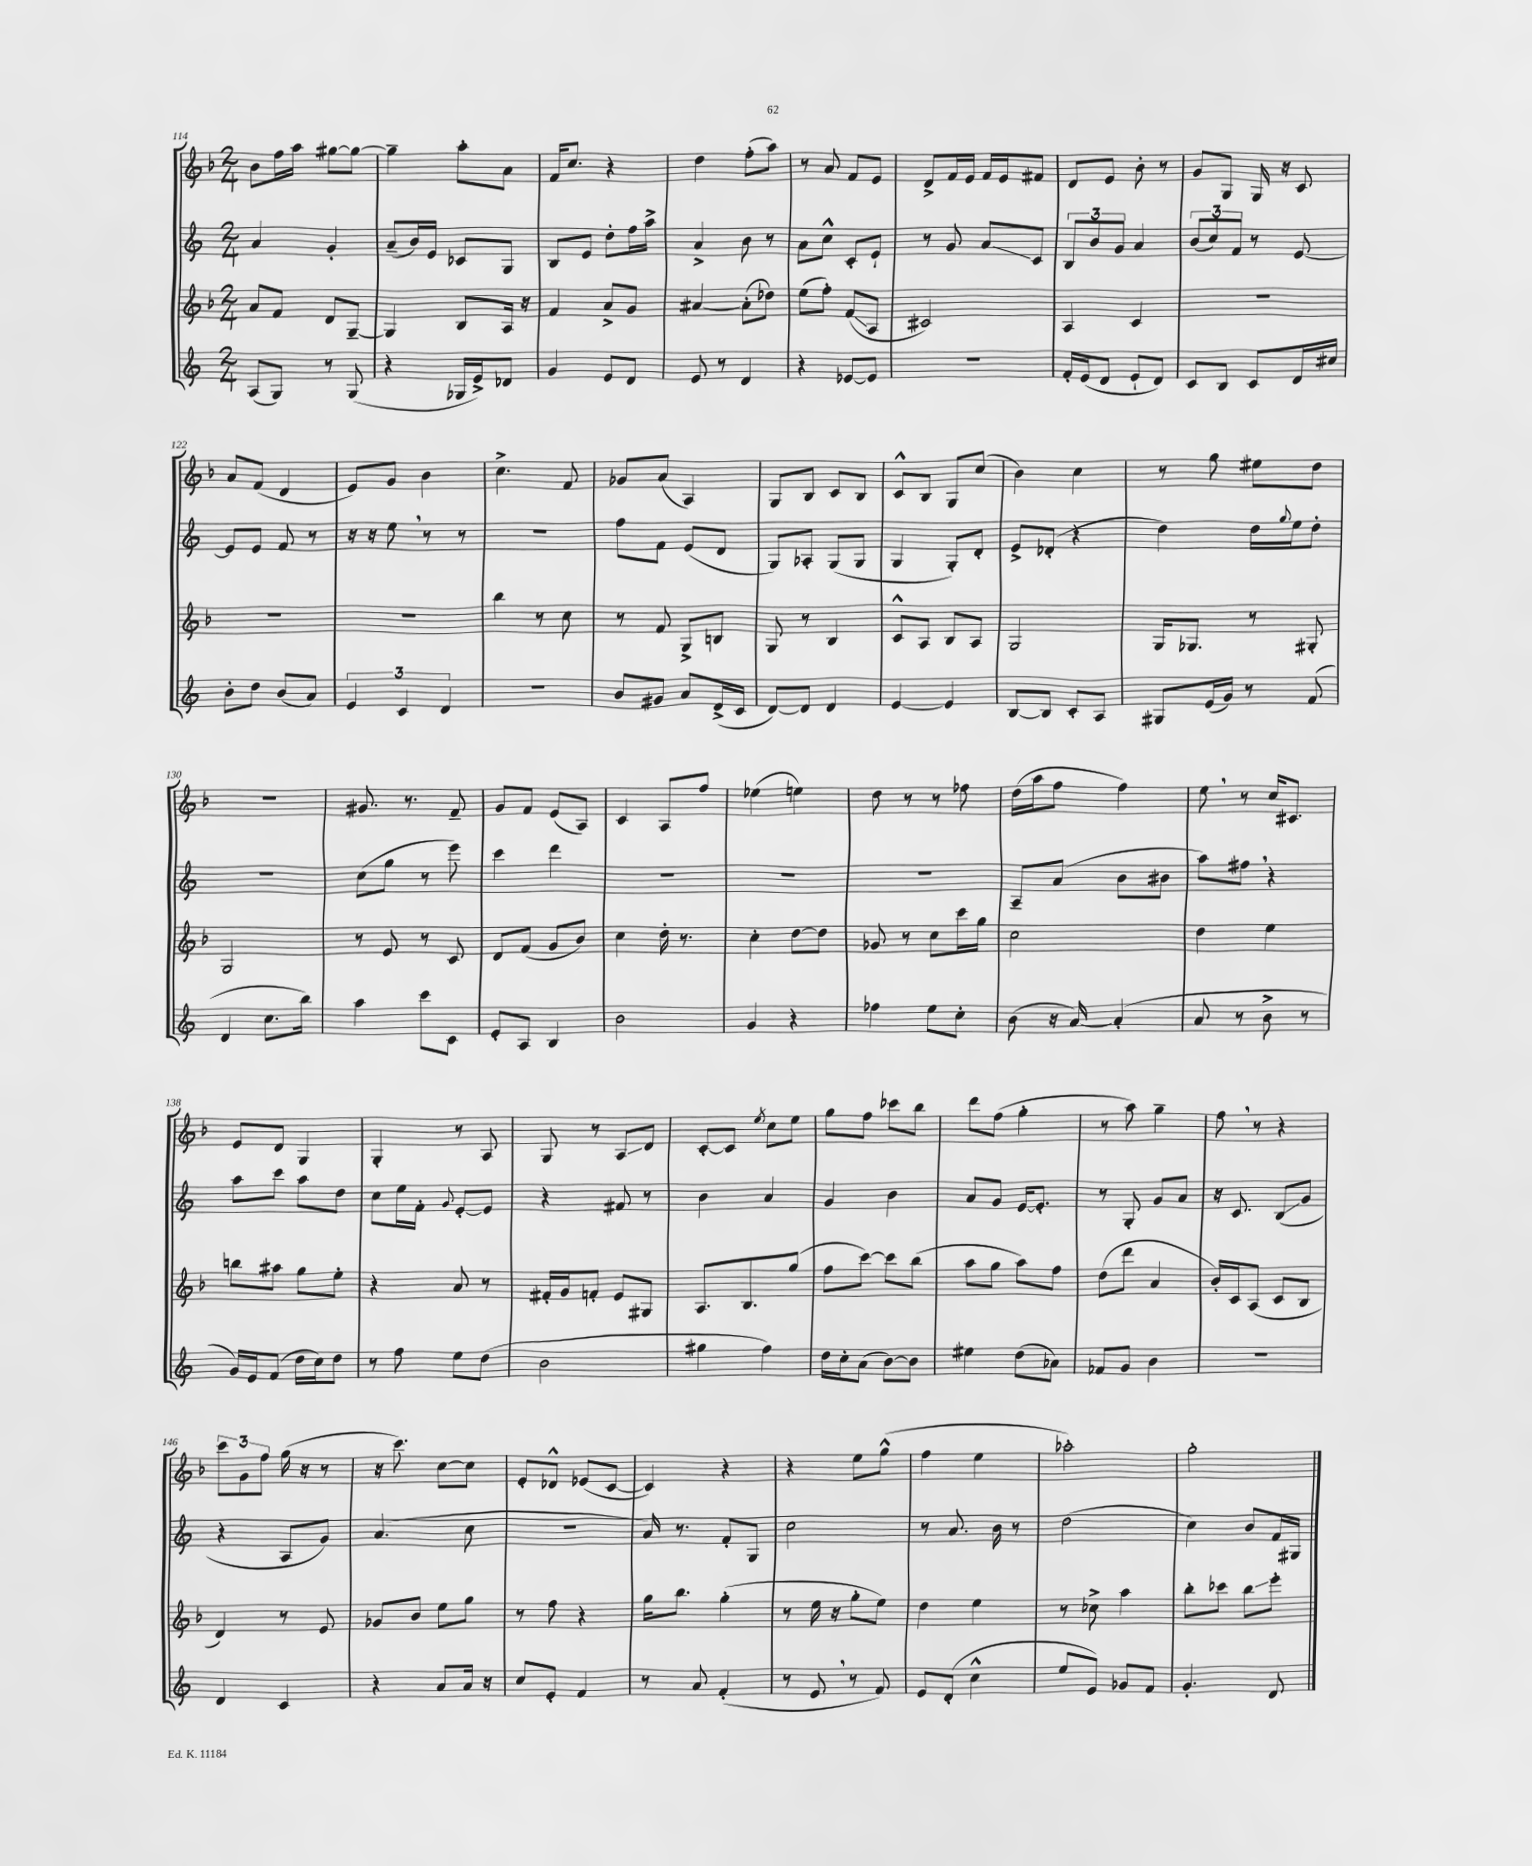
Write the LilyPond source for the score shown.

<<
\new StaffGroup <<
\new Staff = "s0" {
    \clef treble \key f \major \numericTimeSignature \time 2/4
    bes'8 f''16 a''16 gis''8~ gis''8~ |
    gis''4-- a''8-. a'8 |
    f'16 c''8. r4 |
    d''4 f''8-.( a''8) |
    r8 a'8 f'8 e'8 |
    d'8-> f'16 e'16 f'16 e'16 fis'8 |
    d'8 e'8 bes'8-. r8 |
    g'8 g8 g16 r16 c'8 |
    a'8 f'8( d'4 |
    e'8) g'8 bes'4 |
    c''4.-> f'8 |
    ges'8 a'8( a4) |
    g8 bes8 c'8 bes8 |
    c'8-^ bes8 g8 c''8( |
    bes'4) c''4 |
    r8 g''8 eis''8 d''8 |
    R2 |
    gis'8. r8. f'8-- |
    g'8 f'8 e'8( a8) |
    c'4 a8 f''8 |
    ees''4( e''4) |
    d''8 r8 r8 fes''8 |
    d''16( a''16 f''8 f''4) |
    e''8 \breathe r8 c''16 cis'8. |
    e'8 d'8 g4 |
    g4-. r8 a8 |
    g8 r8 a8\glissando d'8 |
    c'8~-. c'8 \acciaccatura { e''8 } c''8 e''8 |
    g''8 f''8 ces'''8 bes''8 |
    d'''8 f''8( g''4-. |
    r8 a''8) g''4-- |
    f''8 \breathe r8 r4 |
    \tuplet 3/2 { c'''8 g'8 f''8 } g''16( r16 r8 |
    r16 c'''8.) c''8~ c''8 |
    e'8-. des'8-^ ees'8( c'8~ |
    c'4) r4 |
    r4 e''8 g''8-^( |
    f''4 e''4 |
    aes''2-.) |
    g''2-. \bar "|." |
}
\new Staff = "s1" {
    \clef treble \key c \major \numericTimeSignature \time 2/4
    a'4 g'4-. |
    a'8--( b'16) e'16 ces'8 g8 |
    b8 e'8 d''8-. f''16 a''16-> |
    a'4-> b'8 r8 |
    a'8 c''8-^ c'8-. e'8-! |
    r8 g'8 a'8\glissando c'8 |
    \tuplet 3/2 { b8 b'8 g'8 } a'4 |
    \tuplet 3/2 { b'8( c''8) f'8 } r8 e'8~ |
    e'8 e'8 f'8 r8 |
    r16 r16 e''8 \breathe r8 r8 |
    r2 |
    f''8 f'8 e'8( d'8 |
    g8) aes8-. g8( g8 |
    g4 g8-.) d'8-. |
    e'8-> des'8-.( r4 |
    d''4) d''16 \appoggiatura { g''8 } e''16 d''8-. |
    r2 |
    c''8( g''8 r8 e'''8) |
    c'''4 d'''4 |
    R2 |
    R2 |
    R2 |
    a8-- a'8( b'8 bis'8 |
    a''8) fis''8 \breathe r4 |
    a''8 c'''8 a''8 d''8 |
    c''8 e''16 f'16-. \appoggiatura { g'8 } e'8~-. e'8 |
    r4 fis'8 r8 |
    b'4 a'4 |
    g'4 b'4 |
    a'8 g'8 e'16~ e'8.-. |
    r8 g8-. g'8 a'8 |
    r16 c'8. b8\glissando( g'8 |
    r4 a8 g'8) |
    a'4.( c''8 |
    r2 |
    a'16) r8. f'8-. g8 |
    c''2 |
    r8 a'8. b'16 r8 |
    d''2( |
    c''4) b'8 f'16 gis16 \bar "|." |
}
\new Staff = "s2" {
    \clef treble \key f \major \numericTimeSignature \time 2/4
    a'8 f'8 d'8 g8~-- |
    g4 bes8 a16 r16 |
    f'4 a'8-> g'8 |
    ais'4~ ais'8-.( des''8) |
    e''8( f''8-.) f'8\glissando( a8 |
    cis'2) |
    a4 c'4 |
    R2 |
    R2 |
    R2 |
    bes''4 r8 c''8 |
    r8 f'8 g8-> b8 |
    g8 r8 bes4 |
    c'8-^ a8 bes8 a8 |
    g2 |
    g16 ges8. r8 gis8-. |
    g2 |
    r8 e'8 r8 c'8 |
    d'8 f'8( g'8 bes'8) |
    c''4 d''16-. r8. |
    c''4-. d''8~ d''8 |
    ges'8 r8 c''8 c'''16 g''16 |
    c''2 |
    d''4 e''4 |
    b''8 ais''8 g''8 e''8-. |
    r4 a'8 r8 |
    fis'16-. g'16 f'8-. e'8 gis8 |
    a8. bes8. g''8( |
    f''8 c'''8~) c'''8 bes''8( |
    a''8 g''8 a''8) f''8 |
    d''8( d'''8 a'4 |
    bes'16-.) c'16 a8( c'8 bes8 |
    d'4) r8 e'8 |
    ges'8 bes'8 e''8 g''8 |
    r8 f''8 r4 |
    g''16 bes''8. g''4-.( |
    r8 e''16 r16 g''8-. e''8) |
    d''4 e''4 |
    r8 ces''8-> a''4 |
    bes''8-. ces'''8 bes''8\glissando e'''8-. \bar "|." |
}
\new Staff = "s3" {
    \clef treble \key c \major \numericTimeSignature \time 2/4
    a8( g8) r8 g8( |
    r4 ges16 e'16->) des'8 |
    g'4 e'8 d'8 |
    e'8 r8 d'4 |
    r4 ees'8~ ees'8 |
    R2 |
    f'16-. e'16( d'8 e'8-! d'8) |
    c'8 b8 c'8 d'16 cis''16 |
    b'8-. d''8 b'8( a'8) |
    \tuplet 3/2 { e'4 c'4 d'4 } |
    R2 |
    b'8 gis'8 a'8 d'16->( c'16 |
    d'8~) d'8 d'4 |
    e'4~ e'4 |
    b8~ b8 c'8-. a8 |
    gis8 e'16( g'16) r8 f'8( |
    d'4 c''8. b''16) |
    a''4 c'''8 c'8 |
    e'8-. a8 b4 |
    b'2 |
    g'4 r4 |
    fes''4 e''8 c''8-. |
    b'8( r16 a'16~) a'4-.( |
    a'8 r8 b'8-> r8 |
    g'16) e'16 f'8( d''16 c''16) d''8 |
    r8 f''8 e''8 d''8( |
    b'2 |
    gis''4 f''4) |
    d''16 c''16-. a'8( b'8~) b'8 |
    eis''4 d''8( aes'8) |
    fes'8 g'8 b'4 |
    R2 |
    d'4 c'4 |
    r4 a'8 a'16 r16 |
    c''8 e'8-. f'4 |
    r8 a'8 f'4-.( |
    r8 e'8 \breathe r8 f'8) |
    e'8 d'8-.( c''4-^ |
    e''8 e'8) ges'8 f'8 |
    g'4.-. d'8 \bar "|." |
}
>>
>>
\layout { \context { \Score currentBarNumber = #114 } }
